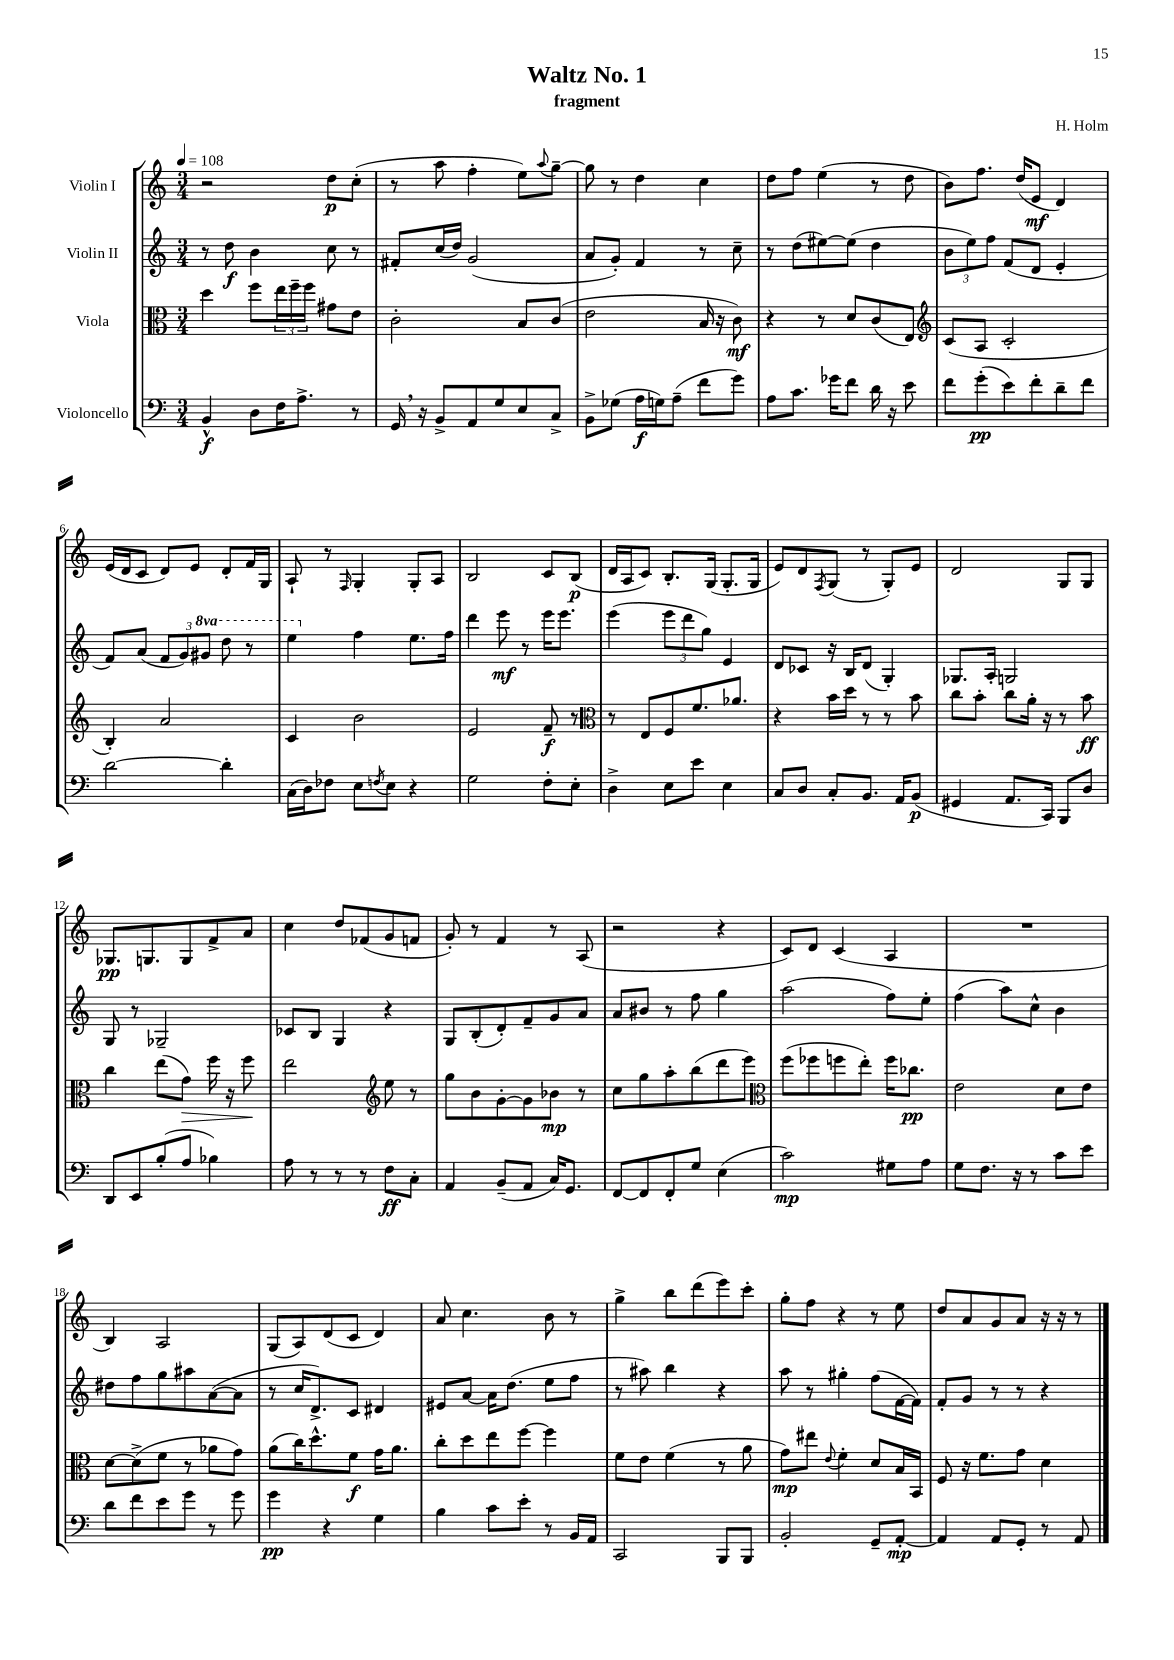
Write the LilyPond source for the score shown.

\header { title = "Waltz No. 1" composer = "H. Holm" subtitle = "fragment" }
<<
\new StaffGroup <<
\new Staff = "s0" \with { instrumentName = "Violin I" } {
    \clef treble \key c \major \numericTimeSignature \time 3/4 \tempo 4 = 108
    r2 d''8\p c''8-.( |
    r8 a''8 f''4-. e''8) \appoggiatura { a''8 } g''8~-- |
    g''8 r8 d''4 c''4 |
    d''8 f''8 e''4( r8 d''8 |
    b'8) f''8. d''16( e'8\mf d'4) |
    e'16( d'16 c'8 d'8) e'8 d'8-. f'16 g16 |
    a8-! r8 \grace { f16 } g4-. g8-. a8 |
    b2 c'8 b8\p( |
    d'16 a16 c'8) b8.-. g16( g8.-. g16 |
    e'8) d'8 \acciaccatura { f8 } g8( r8 g8-.) e'8 |
    d'2 g8 g8 |
    ges8.\pp g8. g8 f'8-> a'8 |
    c''4 d''8 fes'8( g'8 f'8 |
    g'8-.) r8 f'4 r8 a8( |
    r2 r4 |
    c'8) d'8 c'4( a4 |
    R2. |
    b4) a2 |
    g8( a8) d'8( c'8 d'4) |
    a'8 c''4. b'8 r8 |
    g''4-> b''8 d'''8( e'''8) c'''8-. |
    g''8-. f''8 r4 r8 e''8 |
    d''8 a'8 g'8 a'8 r16 r16 r8 \bar "|." |
}
\new Staff = "s1" \with { instrumentName = "Violin II" } {
    \clef treble \key c \major \numericTimeSignature \time 3/4 \set Staff.ottavationMarkups = #ottavation-simple-ordinals
    r8 d''8\f b'4 c''8 r8 |
    fis'8-. c''16( d''16) g'2( |
    a'8 g'8-.) f'4 r8 c''8-- |
    r8 d''8( eis''8~) eis''8( d''4 |
    \tuplet 3/2 { b'8 e''8) f''8 } f'8( d'8 e'4-. |
    f'8) a'8( \tuplet 3/2 { f'8 g'8) \ottava #1 gis''8 } d'''8 r8 |
    e'''4 \ottava #0 f''4 e''8. f''16 |
    d'''4 e'''8\mf r8 e'''16 e'''8. |
    e'''4( \tuplet 3/2 { e'''8 d'''8 g''8) } e'4 |
    d'8 ces'8 r16 b16 d'8( g4-.) |
    ges8. a16-. g2 |
    g8 r8 ges2-- |
    ces'8 b8 g4 r4 |
    g8 b8-.( d'8-.) f'8-- g'8 a'8 |
    a'8 bis'8 r8 f''8 g''4 |
    a''2( f''8) e''8-. |
    f''4( a''8) c''8-^ b'4 |
    dis''8 f''8 g''8 ais''8 a'8~( a'8 |
    r8 c''16 d'8.->) c'8 dis'4 |
    eis'8 a'8~ a'16 d''8.( e''8 f''8 |
    r8 ais''8) b''4 r4 |
    a''8 r8 gis''4-. f''8( f'16~ f'16) |
    f'8-. g'8 r8 r8 r4 \bar "|." |
}
\new Staff = "s2" \with { instrumentName = "Viola" } {
    \clef alto \key c \major \numericTimeSignature \time 3/4
    d''4 f''8 \tuplet 3/2 { e''16 f''16-- f''16 } gis'8 e'8 |
    c'2-. b8 c'8( |
    e'2 b16 r16 c'8\mf) |
    r4 r8 d'8 c'8( e8) |
    \clef treble c'8( a8 c'2-. |
    b4-.) a'2 |
    c'4 b'2 |
    e'2 f'8--\f r8 |
    \clef alto r8 e8 f8 f'8. aes'8. |
    r4 b'16 d''16 r8 r8 b'8 |
    c''8 b'8-. c''8 a'16-. r16 r8 b'8\ff |
    c''4 e''8( g'8\>) f''16 r16 f''8\! |
    e''2 \clef treble e''8 r8 |
    g''8 b'8 g'8~-. g'8 bes'8\mp r8 |
    c''8 g''8 a''8-. b''8( d'''8 e'''8) |
    \clef alto f''8( fes''8 f''8 e''8-.) f''16 ces''8.\pp |
    e'2 d'8 e'8 |
    d'8~ d'8->( f'8 r8 aes'8 g'8) |
    a'8( c''16) d''8.-^ f'8\f g'16 a'8. |
    c''8-. d''8 e''8 f''8~ f''4 |
    f'8 e'8 f'4( r8 a'8 |
    g'8\mp) eis''8 \appoggiatura { e'8 } f'4-. d'8 b16 b,16 |
    f8 r16 f'8. g'8 d'4 \bar "|." |
}
\new Staff = "s3" \with { instrumentName = "Violoncello" } {
    \clef bass \key c \major \numericTimeSignature \time 3/4
    b,4-^\f d8 f16 a8.-> r8 |
    g,16 \breathe r16 b,8-> a,8 g8 e8 c8-> |
    b,8-> ges8( a16\f g16) a8--( f'8 g'8) |
    a8 c'8. ges'16 f'8 d'16 r16 e'8 |
    f'8 g'8-.\pp( e'8) f'8-. d'8-- f'8 |
    d'2~ d'4-. |
    c16( d16) fes8 e8 \acciaccatura { f8 } e8 r4 |
    g2 f8-. e8-. |
    d4-> e8 e'8 e4 |
    c8 d8 c8-. b,8. a,16 b,8\p( |
    gis,4 a,8. c,16) b,,8 d8 |
    d,8 e,8 b8-.( a8 bes4) |
    a8 r8 r8 r8 f8\ff c8-. |
    a,4 b,8--( a,8 c16) g,8. |
    f,8~ f,8 f,8-. g8 e4( |
    c'2\mp) gis8 a8 |
    g8 f8. r16 r8 c'8 e'8 |
    d'8 f'8 e'8 g'8 r8 g'8 |
    g'4\pp r4 g4 |
    b4 c'8 e'8-. r8 b,16 a,16 |
    c,2 b,,8 b,,8 |
    b,2-. g,8-- a,8~-.\mp |
    a,4 a,8 g,8-. r8 a,8 \bar "|." |
}
>>
>>
